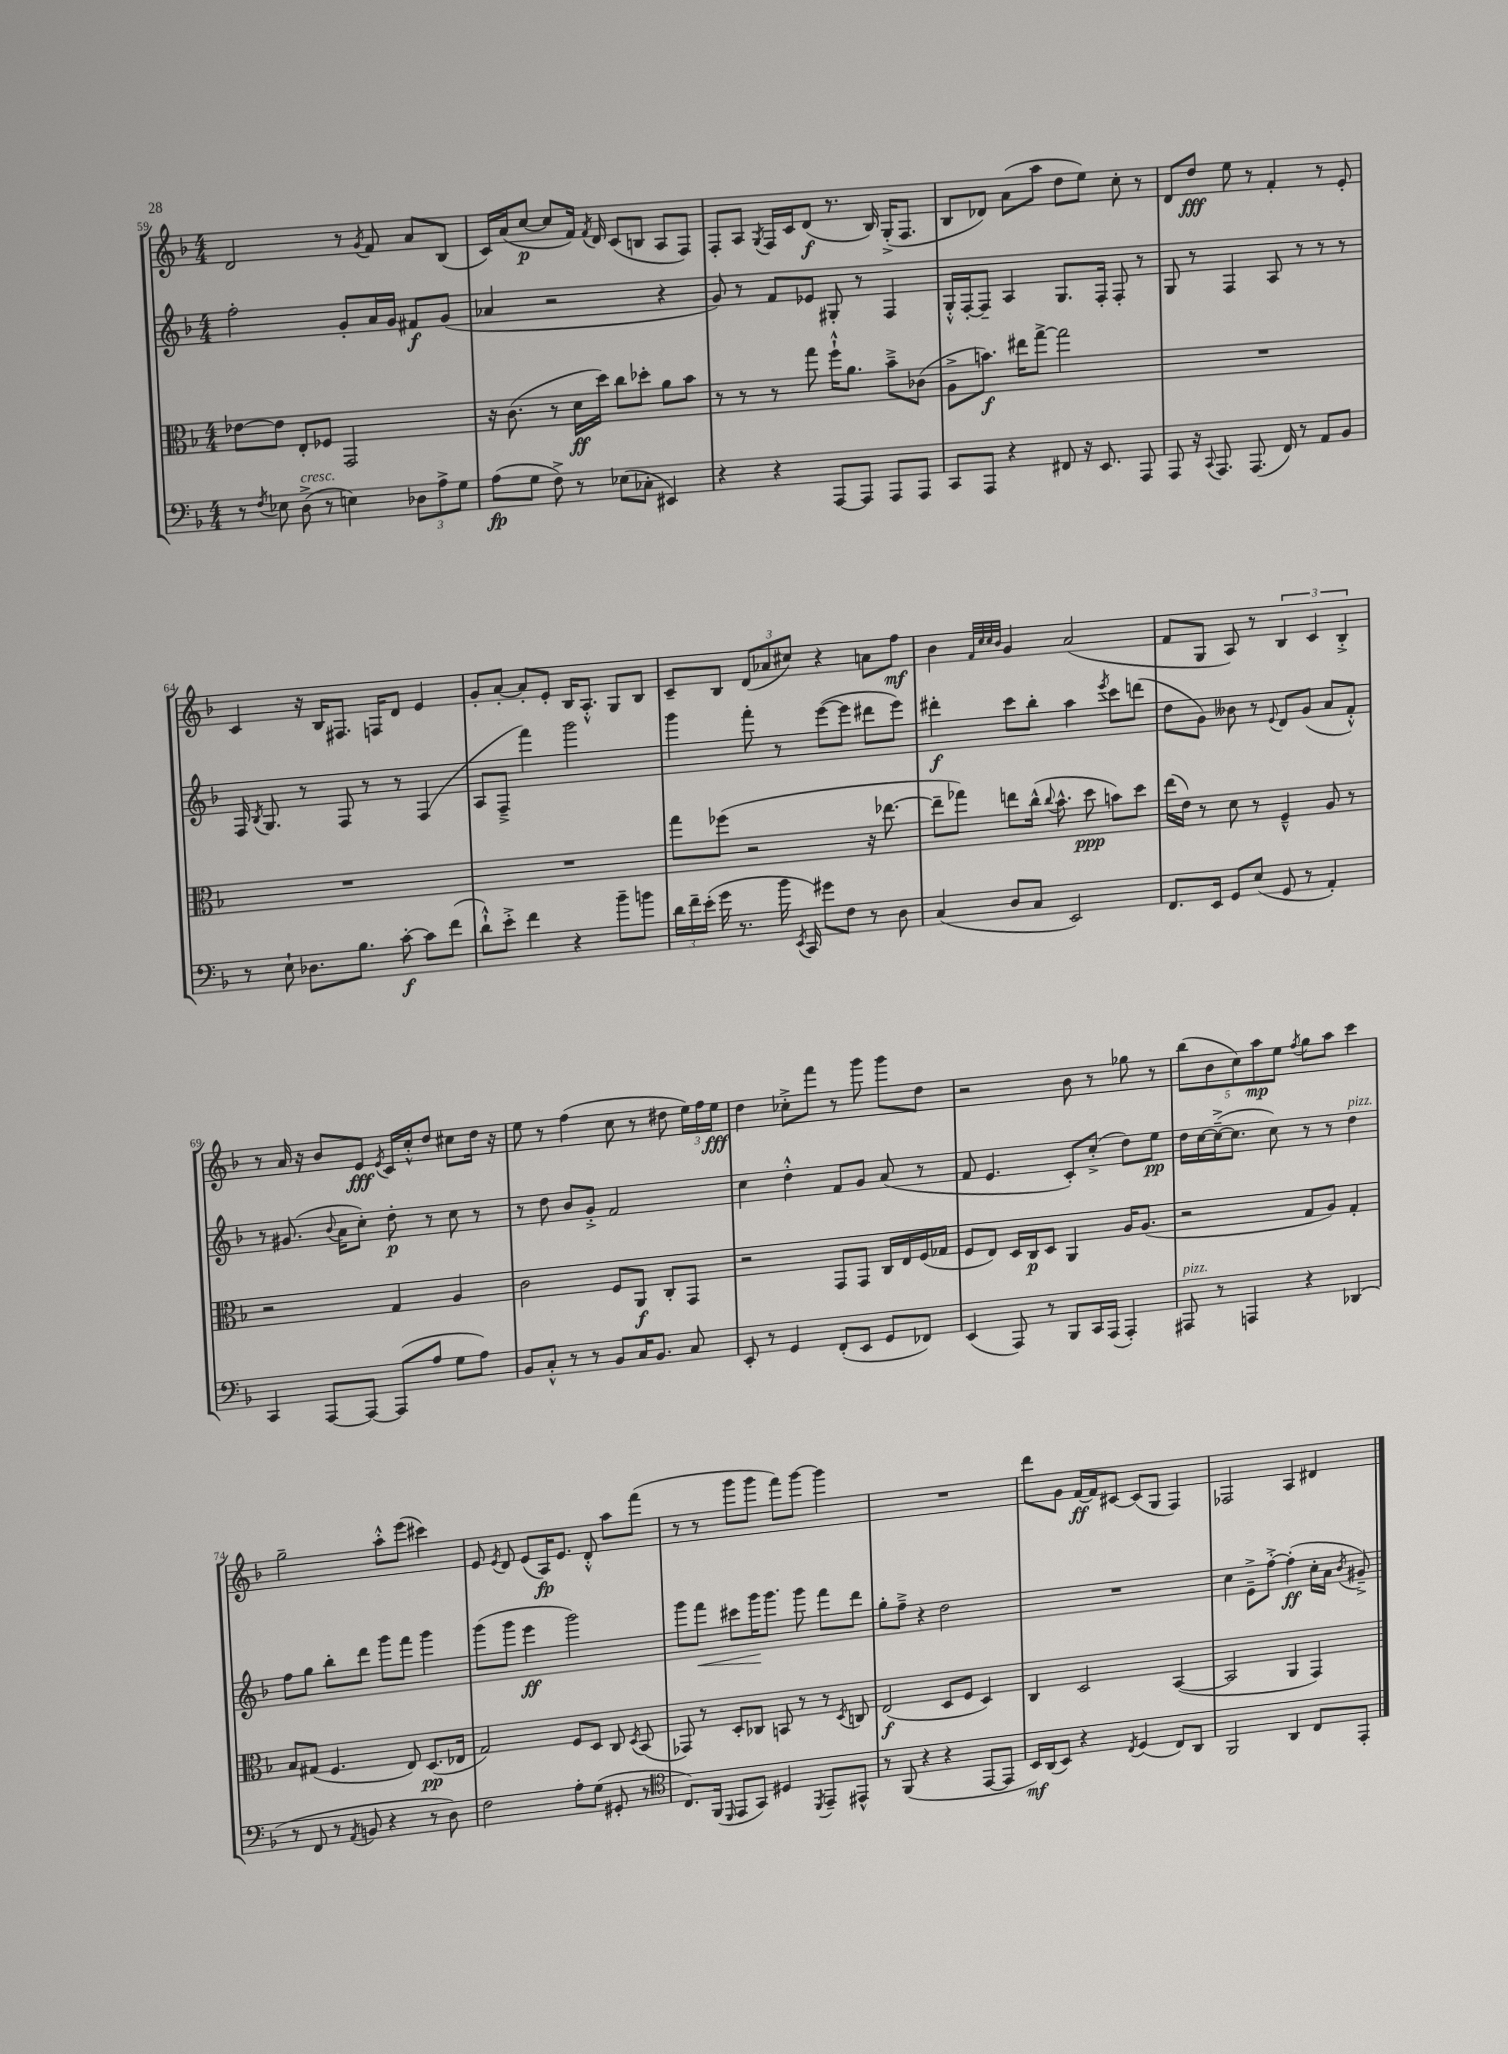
<<
\new StaffGroup <<
\new Staff = "s0" {
    \clef treble \key f \major \numericTimeSignature \time 4/4
    \autoBeamOff d'2 r8 \acciaccatura { g'8 } f'8 a'8[ bes8]( |
    c'16[) a'16( c''8]~\p c''8[ f'16]) \acciaccatura { f'8 } d'16 c'8[( b8] a8[ f8]) |
    f8[-. a8] \acciaccatura { g8 } f16[ c'16 d'8]\f( r8. bes16) g16[-.->( f8.] |
    bes8[ des'8]) a'8[( a''8] d''8[ e''8]) c''8-. r8 |
    d'8[ d''8]\fff e''8 r8 f'4-. r8 e'8-. |
    c'4 r16 bes16[ fis8.] f16[ d'8] e'4 |
    g'8[-. a'8]~-. a'8[-. e'8]-. bes16[ a8.]-.-^ g8[ bes8] |
    c'8[-- bes8] \tuplet 3/2 { d'8[( aes'8 cis''8]) } r4 a'8[ f''8]\mf |
    bes'4 \grace { f'32[ c''32 c''32 bes'32] } g'4 a'2( |
    f'8[ g8] a8) r8 \tuplet 3/2 { bes4 c'4 bes4-.-> } |
    r8 a'16 r16 bes'8[ e'8]\fff \acciaccatura { e'8 } c'16[ c''16-.-^ d''8] cis''8[ d''16] r16 |
    e''8 r8 f''4( c''8 r8 dis''8 \tuplet 3/2 { e''16[) f''16 e''16]\fff } |
    d''4 ces''8[-.-> f'''8] r8 g'''8 g'''8[ d''8] |
    r2 bes'8 r8 ges''8 r8 |
    \tuplet 5/4 { bes''8[( bes'8 c''8) a''8\mp e''8] } \acciaccatura { f''8 } g''8[ a''8] c'''4 |
    g''2-- a''8[-.-^ e'''8]( cis'''4) |
    e'8 \acciaccatura { e'8 } d'8 e'8[( a16\fp) e'8.] d'8-.-^ a''8[ f'''8]( |
    r8 r8 g'''8[ g'''8] f'''8[) g'''8]~ g'''4 |
    R1 |
    d'''8[ g'8] f'16[~\ff f'16 cis'8]~ cis'8[( g8] f4) |
    fes2 a4 dis'4 \bar "|." |
}
\new Staff = "s1" {
    \clef treble \key f \major \numericTimeSignature \time 4/4
    \autoBeamOff f''2-. g'8[-. a'16 g'16] fis'8[\f g'8]( |
    aes'4 r2 r4 |
    g'8) r8 f'8[ ees'8] gis8-. r8 f4 |
    g16[-.-^ f16~-. f8]-- a4 g8.[ f16]-. f8-. r8 |
    g8 r8 f4 a8 r8 r8 r8 |
    f16 \acciaccatura { bes8 } g8. r8 f8 r8 r8 f4( |
    a8[ f8]---> f'''4) g'''2 |
    g'''4 f'''8-. r8 e'''8[~( e'''8] dis'''8[ e'''8]) |
    dis'''4-.\f c'''8[ bes''8]-. a''4 \acciaccatura { e'''8 } c'''8[ d'''8]( |
    d''8[ g'8]) beses'8 r8 \appoggiatura { e'8 } d'8[ g'8]( a'8[ f'8]-.-^) |
    r8 gis'8.( \appoggiatura { bes'8 } a'16[ c''8]-.) d''8-.\p r8 c''8 r8 |
    r8 d''8 bes'8[ g'8]-.-> f'2 |
    c''4 d''4-.-^ f'8[ g'8] a'8( r8 |
    f'8 e'4. c'8[-.) c''8]-.->( d''8[) e''8]\pp |
    d''16[ c''16~ c''16~--->( c''8.] c''8) r8 r8 d''4^\markup { \italic "pizz." } |
    f''8[ g''8] bes''8[-. d'''8] g'''8[ f'''8] g'''4 |
    g'''8[( g'''8] e'''4\ff g'''2) |
    g'''8[ f'''8]\< cis'''8[ g'''16\! g'''8.] g'''8 f'''8[ d'''8] |
    g''8[-. f''8]---> r4 d''2 |
    R1 |
    c''4 e'8[---> f''8]~-.-> f''4-.\ff( c''16[-. a'16] \acciaccatura { bes'8 } gis'8--->) \bar "|." |
}
\new Staff = "s2" {
    \clef alto \key f \major \numericTimeSignature \time 4/4
    \autoBeamOff ees'8[~ ees'8] e8[-. fes8] g,2 |
    r16 c'8.( r8 d'16[\ff d''16]) c''8[ des''8]-. a'8[ bes'8] |
    r8 r8 r8 g''8 f''16[-!-^ a'8.] bes'8[---> ces'8]( |
    a8[-> b'8.]\f) eis''16[ g''8]~-> g''2 |
    R1 |
    R1 |
    R1 |
    g''8[ fes''8]( r2 r16 ees''8.~ |
    ees''8[-- ges''8]) e''8[ c''16]-^( \appoggiatura { c''8 } bes'8.-^ d''8\ppp b'8[) d''8] |
    e''16[( e'16]) r8 d'8 r8 f4---^ a8 r8 |
    r2 g4 a4 |
    c'2 f8[ a,8]\f c8[-. g,8] |
    r2 g,8[ g,8] c16[ e16 f16( ges16] |
    f8[ e8]) d16[ c16\p d8] a,4 a16[ a8.]( |
    r2 g8[ a8]) g4-. |
    bes8[ gis8]( f4. e8) d8.[\pp( ees16] |
    g2) f8[ d8] c8 \acciaccatura { d8 } bes,8( |
    ges,8) r8 d8[-. ces8] b,8 r8 r8 \acciaccatura { d8 } c8 |
    e2\f( d8[ f8] d4) |
    c4 d2 bes,4~( |
    bes,2 a,4 g,4) \bar "|." |
}
\new Staff = "s3" {
    \clef bass \key f \major \numericTimeSignature \time 4/4
    \autoBeamOff r8 \acciaccatura { f8 } ees8 d8->^\markup { \italic "cresc." }( r8 e4) \tuplet 3/2 { des8[ a8-> g8] } |
    a8[\fp( g8] f8->) r8 ees8[( ces8]-. eis,4) |
    r4 r4 a,,8[~ a,,8] a,,8[ a,,8] |
    c,8[ a,,8] r4 fis,8 r16 e,8. a,,8 |
    a,,8 r16 \appoggiatura { c,8 } a,,8. a,,8.( f,16) r8 a,8[ bes,8] |
    r8 e8-! des8.[ bes8.] c'8~-.\f c'8[ f'8]( |
    d'8[-!-^) e'8]-.-> f'4 r4 bes'8[-- b'8] |
    \tuplet 3/2 { d'16[ f'16-- e'16]-.( } g'16 r8. bes'16 \acciaccatura { e,8 } c,16) gis'8[ f8] r8 d8 |
    c4( d8[ c8] e,2) |
    f,8.[ e,16] g,8[ e8]( g,8 r8 a,4-.) |
    c,4 a,,8[~ a,,8]~ a,,8[( a8] g8[ a8]) |
    bes,8[ c8]-.-^ r8 r8 bes,8[ c16 bes,8.] c8 |
    e,8-. r8 g,4 f,8[-.( e,8] g,8[ fes,8]) |
    e,4( a,,8) r8 bes,,8[ c,16 a,,16]( a,,4-.) |
    ais,,8^\markup { \italic "pizz." } r8 a,,4 r4 des,4( |
    r8 f,8 r8 \acciaccatura { a,8 } b,8 r4 r8 d8) |
    f2 a8[-. g8]( gis,8-. r8 |
    \clef tenor c8.[) f,16]( \grace { d,16 } e,8[ g,8]) dis4 \acciaccatura { d,8 } e,8[-- eis,8]-^ |
    r8 f,8( r4 r4 e,8[~ e,8] |
    bes,16[\mf) a,16( bes,8]) r4 \acciaccatura { c8 } d4( c8[) a,8] |
    f,2 a,4 c8[ e,8]-. \bar "|." |
}
>>
>>
\layout { \context { \Score currentBarNumber = #59 } }
